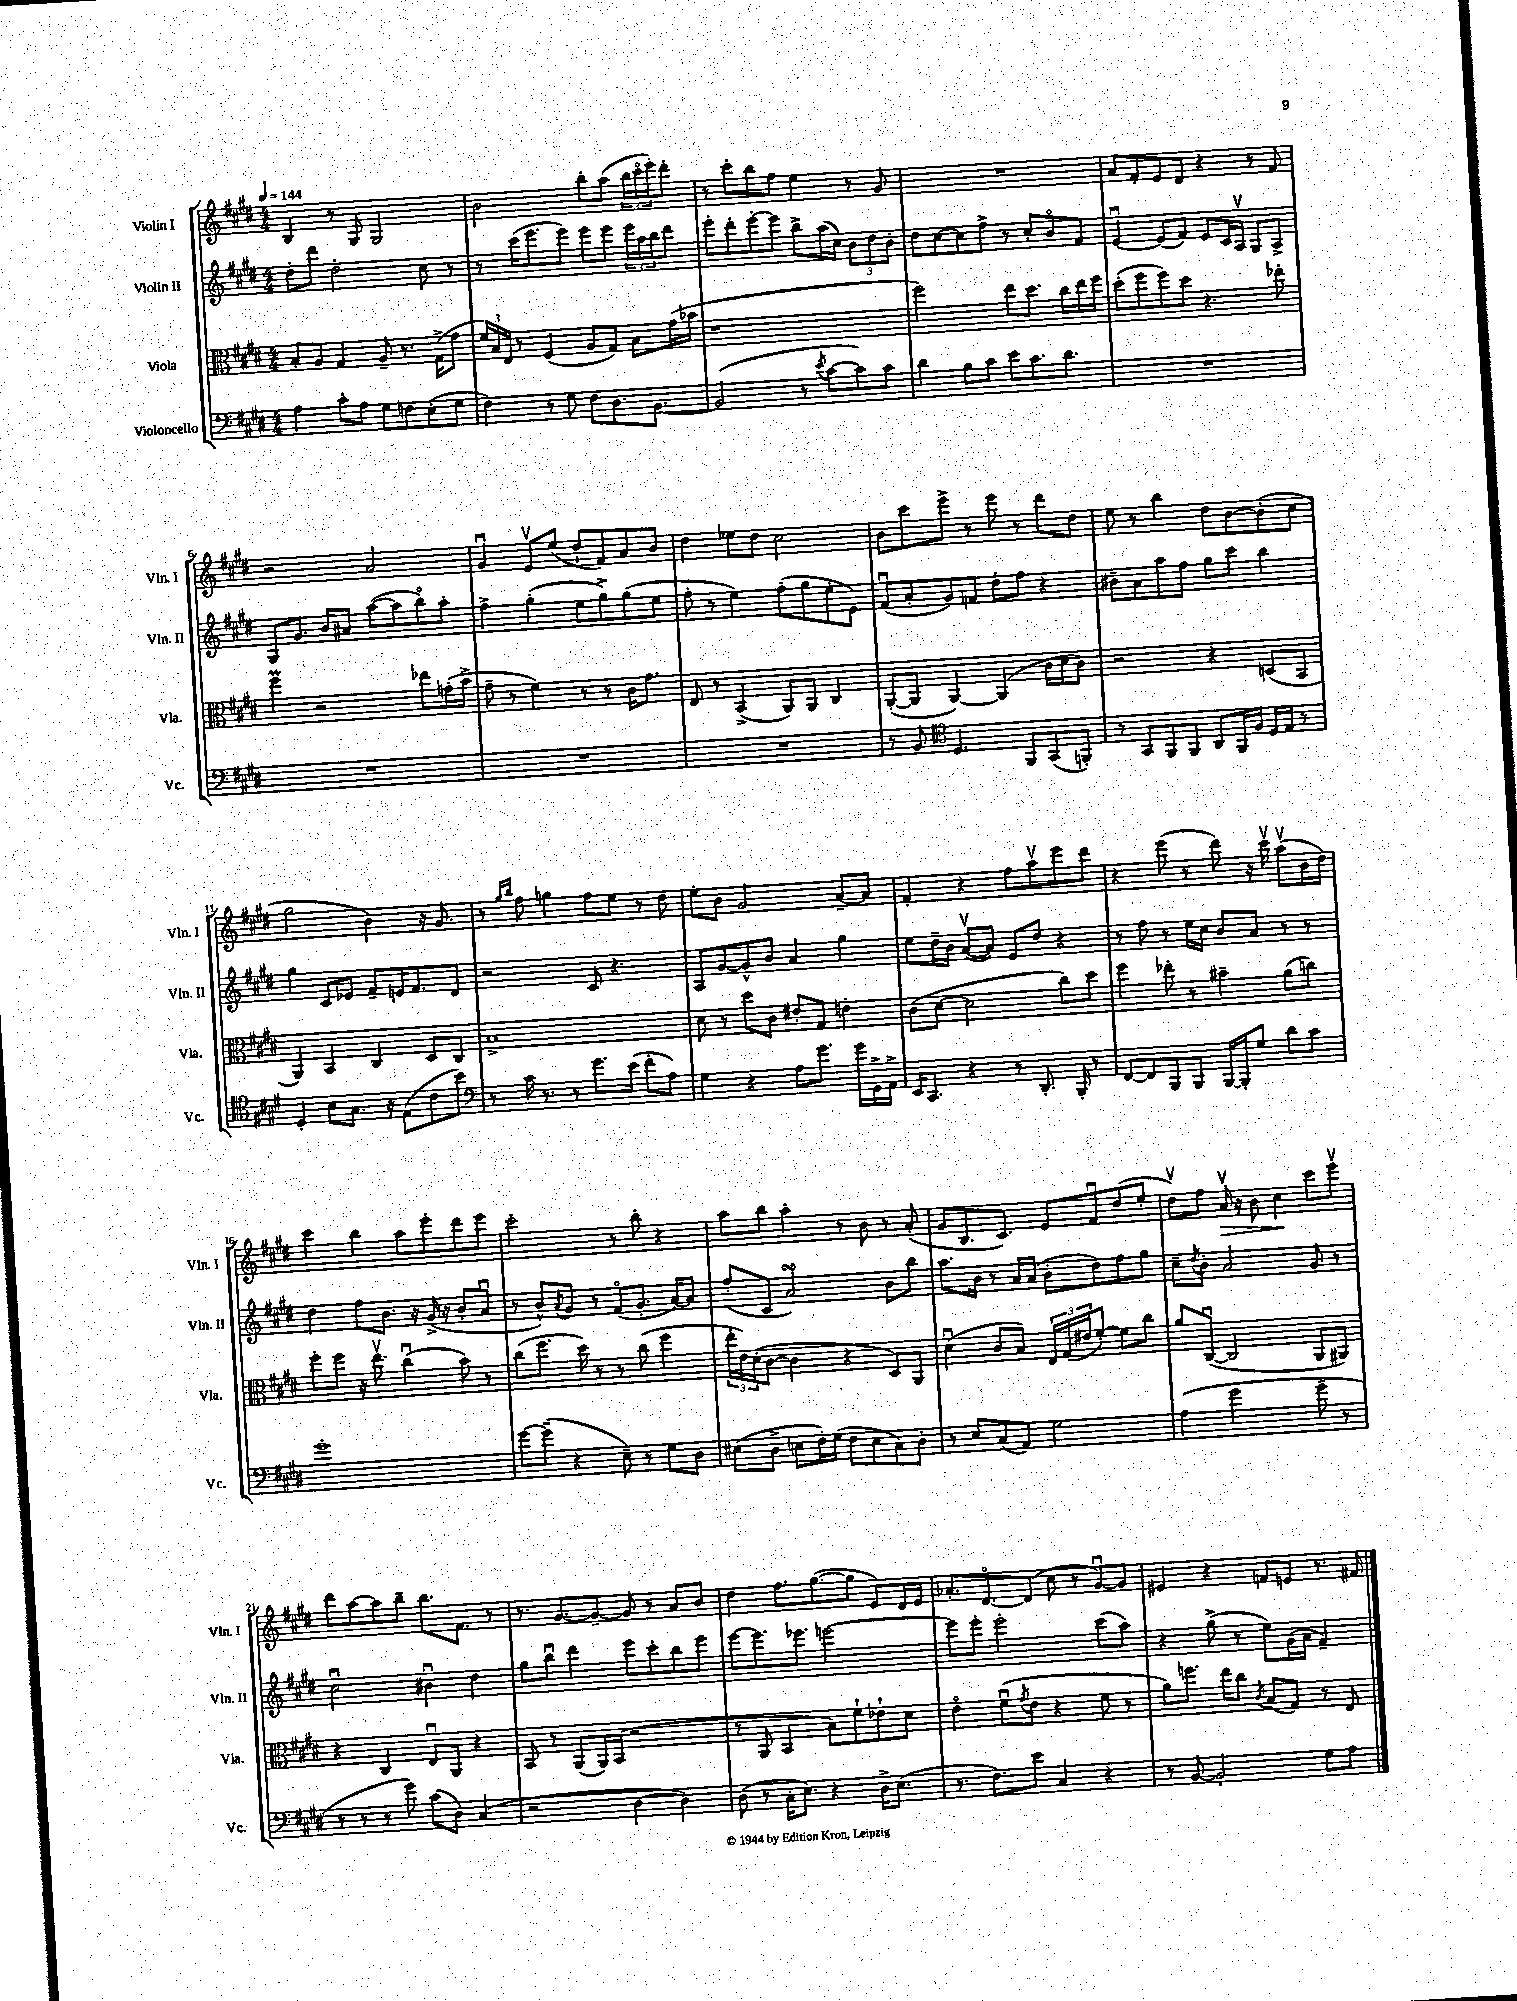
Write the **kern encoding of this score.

**kern	**kern	**kern	**kern
*staff4	*staff3	*staff2	*staff1
*clefF4	*clefC3	*clefG2	*clefG2
*k[f#c#g#d#]	*k[f#c#g#d#]	*k[f#c#g#d#]	*k[f#c#g#d#]
*M4/4	*M4/4	*M4/4	*M4/4
*MM144	*MM144	*MM144	*MM144
4A	8B'	8dd#'	4B
.	8A	8ddd#	.
8c#'	4G#	2dd#'	8r
8A	.	.	8G#
8G#	8A~	.	2G#
8F	8.r	.	.
(8E'	.	8cc#	.
.	(16G#^	.	.
8G#	8g#	8r	.
=	=	=	=
4F#)	24f#)	8r	2b
.	24B	.	.
.	24E	.	.
.	8r	(16ccc#	.
.	.	8.eee	.
8r	(4F#	.	.
8G#	.	8eee)	.
8F#	8A	8eee	8bb'
8.D#	8G#)	8eee	(8aa
.	8B	24eee	24bb
.	.	24aa	24ccc#o
[8.BB	.	.	.
.	.	24bb	24eee')
.	(16g#	8ddd#	8ddd#'
.	16b-	.	.
=	=	=	=
(2BB]	1r	8eee'	8r
.	.	8ddd#'	8ccc#'
.	.	[8eee'	8bb
.	.	8eee]	8ff#
8r	.	8bb^	4ee
8qe	.	.	.
[8c#	.	(16aa	.
.	.	16cc#)	.
8c#])	.	12b	8r
.	.	12dd#	.
8c#	.	.	8g#
.	.	12b'	.
=	=	=	=
4d#	2ff#)	8dd#	1r
.	.	[8cc#	.
8B	.	8cc#]	.
8c#	.	8ff#^	.
8e	8ee	8r	.
8.c#	8.dd#	8cc#'	.
.	.	8bo	.
8.d#	16cc#	.	.
.	16ee	8f#	.
.	16ff#	.	.
=	=	=	=
1r	(8dd#'	[4eu	8a
.	8ff#	.	8f#'
.	8ff#)	(8e]	8e
.	8dd#	8f#)	8d#
.	4.r	8e	4r
.	.	16c#	.
.	.	16Av	.
.	.	8G#	8r
.	8ee-'	8A^	8f#
=	=	=	=
1r	4ff#	8G#	2r
.	.	8.g#	.
.	2r	.	.
.	.	16b	.
.	.	8a#	.
.	.	([8aa	2a
.	.	8aa]	.
.	8ee-	8bbo)	.
.	(16g'	8aa'	.
.	16b^	.	.
=	=	=	=
1r	8g#~	4ff#^	4g#u
.	8r	.	.
.	4f#)	(4gg#'	8ev
.	.	.	(8ee
.	8r	8ee	8dd#`
.	8r	8gg#^)	8f#)
.	16c#	(8gg#	8a
.	8.g#	.	.
.	.	8ee	8b
=	=	=	=
1r	8E	8ff#'	4dd#
.	8r	8r	.
.	(4BB^	4ee)	8ee-
.	.	.	8dd#
.	8AA)	(8ff#'	2cc#
.	8AA	8gg#	.
.	4C#	8ee'	.
.	.	8e)	.
=	=	=	=
8r	([8AA'	(8f#u	8b
8BB	8AA]	8a'	8ccc#
*clefC4	*	*	*
4.D#	[4AA)	8g#)	8eee^
.	.	8f	8r
.	(4AA]	8dd#'	8eee
8FF#	.	8ff#	8r
(8GG#	16c#	4r	8ddd#
.	16d#	.	.
8FF')	8c#)	.	8dd#
=	=	=	=
8r	2r	8b#~	8ee
8GG#	.	8a	8r
8FF#	.	8aa	4bb
8FF#	.	8ff#	.
8AA	4r	8gg#	8dd#
16FF#	.	8ccc#	[8b
16F#	.	.	.
16D#	(8D	4bb	(8b']
16E	.	.	.
8r	8BB	.	8cc#
=	=	=	=
4D#'	4AA)	4gg#	2gg#
8B	4BB	8c#	.
8.G#	.	8e-	.
.	4C#	8f#~	4b)
16r	.	.	.
(8E	.	16e	.
.	.	8.f#	.
8c#	8D#	.	16r
.	.	.	8.g#
8b)	8C#	8d#	.
=	=	=	=
*clefF4	*	*	*
8r	1B^	2r	8r
.	.	.	16qqgg#
.	.	.	16qqbb
16c#	.	.	8ff#
8.r	.	.	.
.	.	.	4gg
8r	.	.	.
8.g#	.	8c#	8ff#
.	.	4.r	8ee
(16e	.	.	.
8f#'	.	.	8r
8A)	.	.	8dd#
=	=	=	=
4G#	8d#	8A	8ee'
.	8r	[8g#	8b
4r	8dd#	8g#^^]	2g#
.	8c#	8b	.
8A	8e#'	4a	.
8.g#	8G#	.	.
.	4e'	4gg#	[8a~
16g#	.	.	.
16GG#^	.	.	8a]
16AA^	.	.	.
=	=	=	=
16EE	(8c#	8ee	4f#'
8.CC#	.	.	.
.	[8d#	16dd#~	.
.	.	16b	.
4r	2d#]	([8av	4r
.	.	8a])	.
8r	.	8e	8ff#
8.DD#'	.	8dd#	8aav
.	8cc#)	4r	8eee
16BBB'	.	.	.
8r	8dd#	.	8ddd#
=	=	=	=
[8FF#	4ff#	8r	4r
8FF#]	.	8ff#	.
8BBB	8ee-'	8r	(8eee
8BBB	8r	16ee	8r
.	.	16cc#	.
[16BBB	4b#~	8b	8ddd#)
16BBB']	.	.	.
8G#	.	8a	16r
.	.	.	16ccc#v
8d#	(8a	8r	(8aav
8c#	8cc)	8r	16b
.	.	.	16dd#)
=	=	=	=
1g#'	8ff#'	4dd#	4ccc#
.	8ff#	.	.
.	16r	8ff#	4bb
.	8.eev	.	.
.	.	8.b	.
.	(4cc#u	.	8aa
.	.	16r	.
.	.	(16g#^	8eee'
.	.	16r	.
.	8b)	8b'	8ddd#
.	8r	8au	8eee
=	=	=	=
[8g#	(8cc#	8r	2ccc#'
(8g#~]	8.ff#	8b^^)	.
.	.	8qa	.
4r	.	8g#	.
.	16dd#)	.	.
.	8r	8r	.
8E~)	8r	(8f#o	8r
8r	(8cc#	8.g#'	8bb'
8G#	4ff#	.	4r
.	.	[16a)	.
8D#	.	8a]	.
=	=	=	=
(8E#	24ee'	(8ff#'	8aa
.	24e)	.	.
.	(24d#'	.	.
8D#^	[8c#	8c#	8bb
8E	4c#]	2a)	4aa'
16F#')	.	.	.
(16G#	.	.	.
8F#	4r	.	8r
8E	.	.	8b
8C#)	8D#)	8b	8r
8D#'	8AA	8bb	(8a'
=	=	=	=
8r	(4d#u	8.aa	8g#
8E	.	.	8.B
.	.	16b	.
(8C#	8c#	8r	.
.	.	.	8.c#)
8AA)	8B)	16a	.
.	.	(16a	.
2G#	24E	8b'	8e
.	(24G#	.	.
.	24e#	.	.
.	[8f#')	8dd#)	8f#u
.	8f#]	8ff#	(8dd#
.	8cc#	8gg#	8ee'
=	=	=	=
(4A	8a	8cc#~	8dd#v)
.	.	8qdd#	.
.	([8C#u	8b'	8ff#
2g#	2C#]	2a	16av
.	.	.	16r
.	.	.	8b
.	.	.	4cc#
8g#~	8AA	8g#	8ccc#
8r	8AA#)	8r	8eeev
=	=	=	=
8r	4r	2cc#u	8ddd#
8r	.	.	[8aa
8r	4C#	.	8aa]
8g#)	.	.	8bb~
(8c#	8Eu	4b#u	8.bb
8D#)	8AA	.	.
.	.	.	8.f#
(4C#	4r	4dd#	.
.	.	.	8r
=	=	=	=
2r	8BB	8gg#	8.r
.	8r	8bbu	.
.	.	.	[8.g#
.	(8AA	4ddd#	.
.	16AA)	.	8g#~_
.	(16BB	.	.
[4D#	2r	8eee	8g#]
.	.	8ccc#'	8r
4D#])	.	8bb	8a
.	.	8eee	8b
=	=	=	=
(8D#	8r	[8eee	4dd#
8r	8AA	8.eee]	.
16C#'	4BB	.	8.ff#
8.E)	.	8.eee-	.
.	.	.	([8.gg#
4r	8B)	[2eee	.
.	8f#`	.	8gg#]
16D#^	8e-`	.	8e)
(8.E	.	.	.
.	8d#	.	16d#
.	.	.	16e
=	=	=	=
8.r	4eo	8eee]	8.a-'
.	.	8eee'	.
8.F#)	.	.	[8.d#o
.	(8f#u	2eee'	.
.	8qg#	.	.
8e	8e	.	(8d#]
4C#	4r	.	8cc#
.	.	.	8r
4r	8f#	(8ccc#	[8g#u)
.	8r	8aa)	8g#]
=	=	=	=
8r	8a)	4r	4e#
[8BB	8.ff	.	.
2BB']	.	(8gg#^	4r
.	16ee	.	.
.	8cc#	8r	.
.	8qc#	.	.
.	(8B	8ee)	8f
.	8G#)	(16g#	8e
.	.	16a	.
8G#	8r	4f#~)	8.r
8A	8E	.	.
.	.	.	16f#
==	==	==	==
*-	*-	*-	*-
